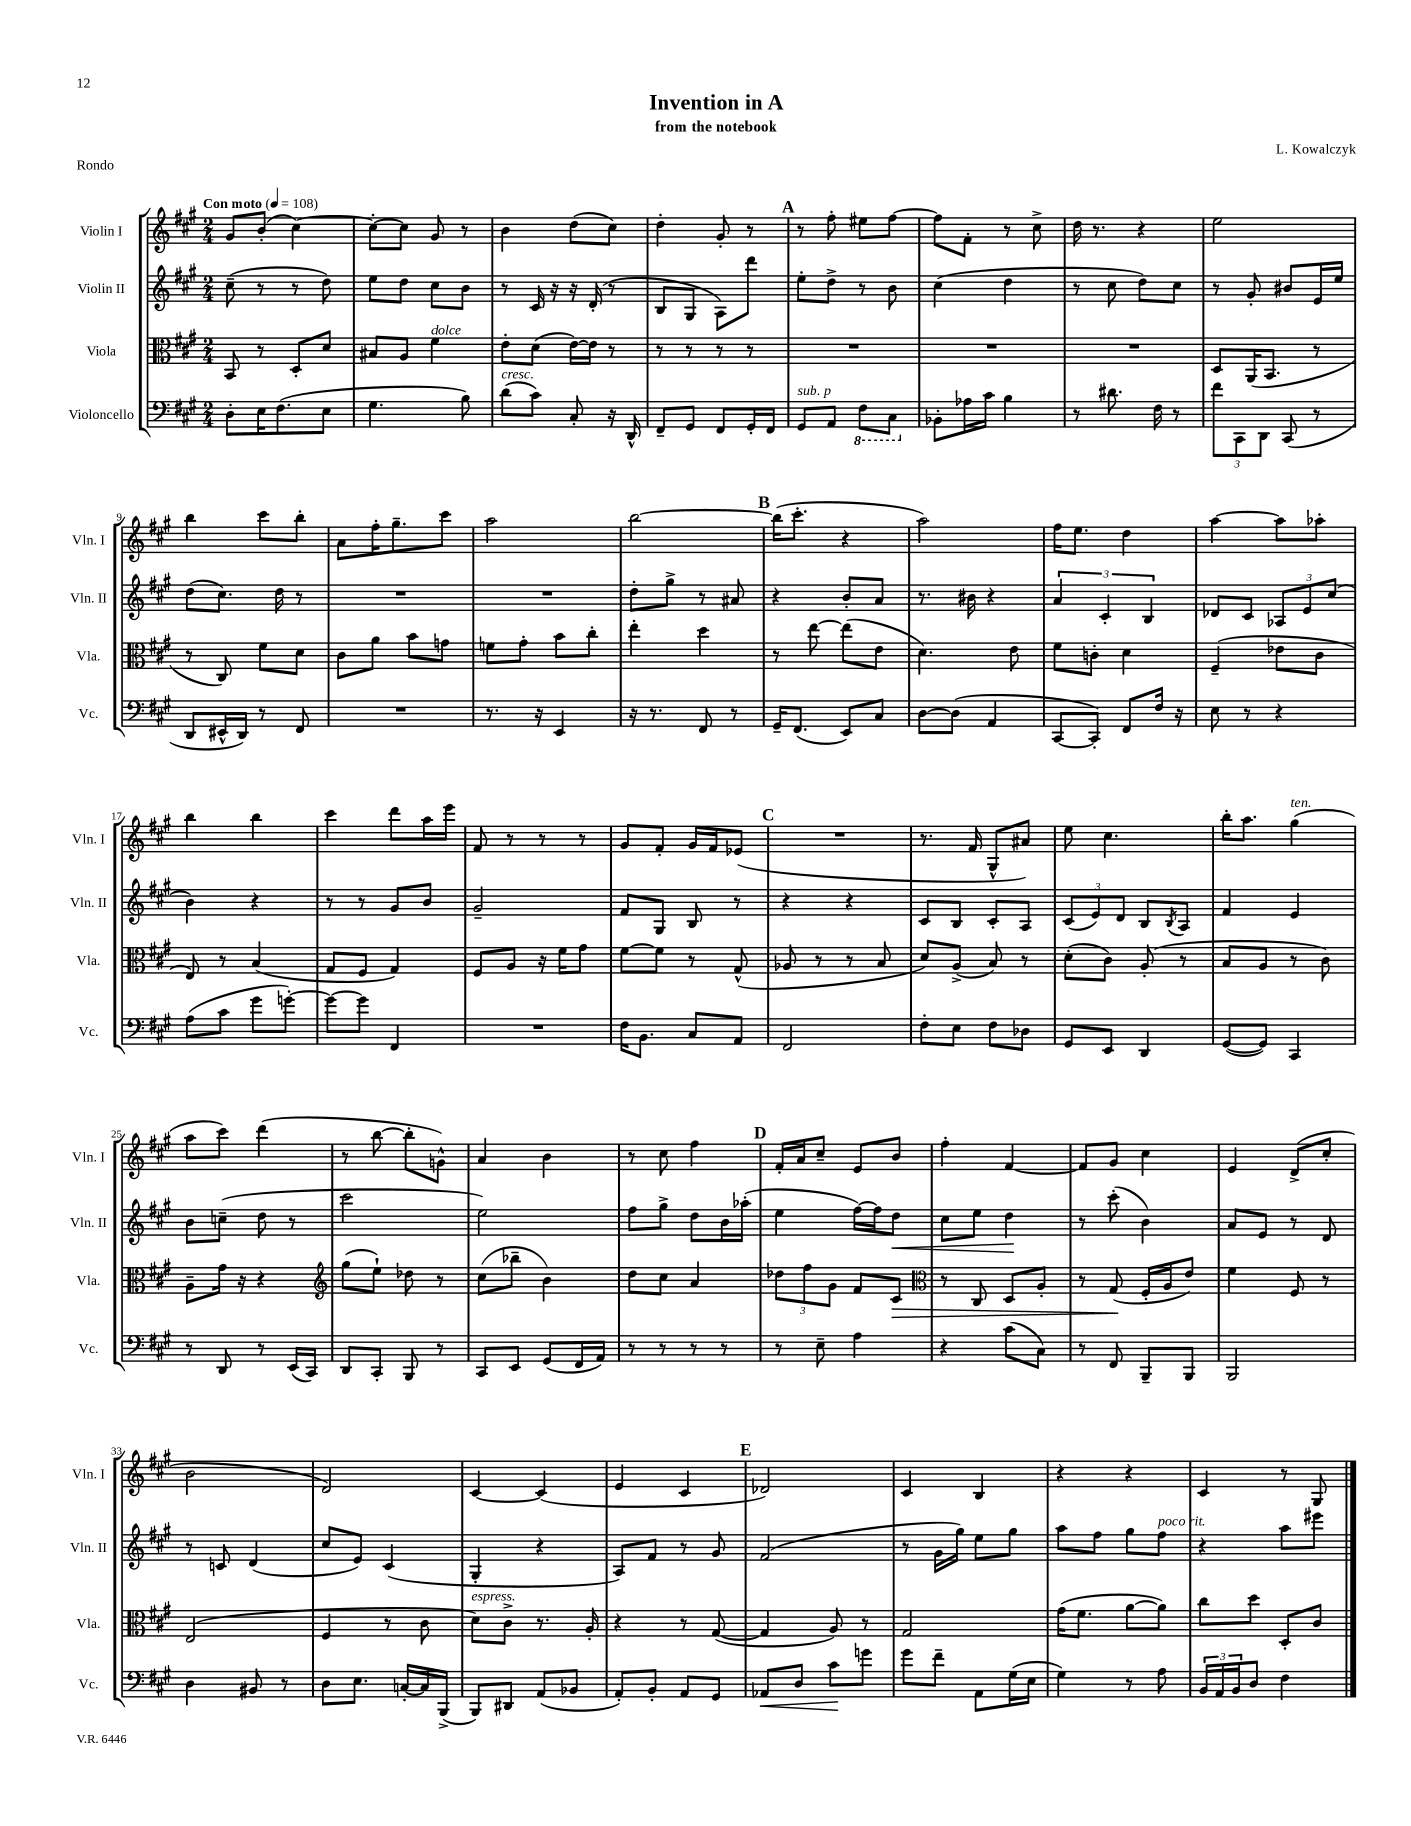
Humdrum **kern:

**kern	**dynam	**kern	**dynam	**kern	**dynam	**kern
*part4	*part4	*part3	*part3	*part2	*part2	*part1
*staff4	*staff4	*staff3	*staff3	*staff2	*staff2	*staff1
*I"Violoncello	*	*I"Viola	*	*I"Violin II	*	*I"Violin I
*I'Vc.	*	*I'Vla.	*	*I'Vln. II	*	*I'Vln. I
*clefF4	*	*clefC3	*	*clefG2	*	*clefG2
*k[f#c#g#]	*	*k[f#c#g#]	*	*k[f#c#g#]	*	*k[f#c#g#]
*M2/4	*	*M2/4	*	*M2/4	*	*M2/4
*MM108	*	*MM108	*	*MM108	*	*MM108
=1	=1	=1	=1	=1	=1	=1
!	!	!	!	!	!	!LO:TX:a:B:t=Con moto
8D'\L	.	8BB/	.	(8cc#~\	.	8g#/L
16E\K	.	8r	.	8r	.	(8b'/J
(8.F#\	.	.	.	.	.	.
.	.	8D'/L	.	8r	.	[4cc#\)
8E\J	.	8d/J	.	8dd\)	.	.
=2	=2	=2	=2	=2	=2	=2
4.G#\	.	8B#X/L	.	8ee\L	.	8cc#'\L_
.	.	8A/J	.	8dd\J	.	8cc#\J]
!	!	!LO:TX:a:i:t=dolce	!	!	!	!
.	.	4f#\	.	8cc#\L	.	8g#/
8B\)	.	.	.	8b\J	.	8r
=3	=3	=3	=3	=3	=3	=3
!LO:TX:a:i:t=cresc.	!	!	!	!	!	!
(8d\L	.	8e'\L	.	8r	.	4b\
8c#\J)	.	(8d\J	.	16c#/	.	.
.	.	.	.	16r	.	.
8C#'/	.	[16e\LL)	.	16r	.	(8dd\L
.	.	16e\JJ]	.	(16d'/	.	.
16r	.	8r	.	8r	.	8cc#\J)
16DD^^/	.	.	.	.	.	.
=4	=4	=4	=4	=4	=4	=4
8FF#~/L	.	8r	.	8B/L	.	4dd'\
8GG#/J	.	8r	.	8G#/J	.	.
8FF#/L	.	8r	.	8A\L)	.	8g#'/
16GG#'/L	.	8r	.	8ddd\J	.	8r
16FF#/JJ	.	.	.	.	.	.
!!LO:REH:place=s1:t=A
=5	=5	=5	=5	=5	=5	=5
!LO:TX:a:i:t=sub. p	!	!	!	!	!	!
8GG#/L	.	2r	.	8ee'\L	.	8r
8AA/J	.	.	.	8dd^\J	.	8ff#'\
*8ba	*	*	*	*	*	*
8FF#\L	.	.	.	8r	.	8ee#X\L
8CC#\J	.	.	.	8b\	.	[8ff#\J
=6	=6	=6	=6	=6	=6	=6
*X8ba	*	*	*	*	*	*
8BB-X'\L	.	2r	.	(4cc#\	.	8ff#\L]
16A-X\L	.	.	.	.	.	8f#'\J
16c#\JJ	.	.	.	.	.	.
4B\	.	.	.	4dd\	.	8r
.	.	.	.	.	.	8cc#^\
=7	=7	=7	=7	=7	=7	=7
8r	.	2r	.	8r	.	16dd\
.	.	.	.	.	.	8.r
8.d#X\	.	.	.	8cc#\	.	.
.	.	.	.	8dd\L)	.	4r
16F#\	.	.	.	.	.	.
8r	.	.	.	8cc#\J	.	.
=8	=8	=8	=8	=8	=8	=8
12f#\L	.	8D/L	.	8r	.	2ee\
12CC#\	.	.	.	.	.	.
.	.	(16AA/K	.	8g#'/	.	.
12DD\J	.	.	.	.	.	.
.	.	8.BB/J	.	.	.	.
(8CC#/	.	.	.	8b#X/L	.	.
8r	.	8r	.	16e/L	.	.
.	.	.	.	16ee/JJ	.	.
!!LO:LB:g=z
=9	=9	=9	=9	=9	=9	=9
8DD/L	.	8r	.	(8dd\L	.	4bb\
16EE#X^^/L	.	8C#/)	.	8.cc#\J)	.	.
16DD/JJ)	.	.	.	.	.	.
8r	.	8f#\L	.	.	.	8ccc#\L
.	.	.	.	16dd\	.	.
8FF#/	.	8d\J	.	8r	.	8bb'\J
=10	=10	=10	=10	=10	=10	=10
2r	.	8c#\L	.	2r	.	8a\L
.	.	8a\J	.	.	.	16ff#'\K
.	.	.	.	.	.	8.gg#~\
.	.	8b\L	.	.	.	.
.	.	8gn\J	.	.	.	8ccc#\J
=11	=11	=11	=11	=11	=11	=11
8.r	.	8fn\L	.	2r	.	2aa\
.	.	8g#'\J	.	.	.	.
16r	.	.	.	.	.	.
4EE/	.	8b\L	.	.	.	.
.	.	8cc#'\J	.	.	.	.
=12	=12	=12	=12	=12	=12	=12
16r	.	4ee'\	.	8dd'\L	.	[2bb\
8.r	.	.	.	.	.	.
.	.	.	.	8gg#^\J	.	.
8FF#/	.	4dd\	.	8r	.	.
8r	.	.	.	8a#X/	.	.
!!LO:REH:place=s1:t=B
=13	=13	=13	=13	=13	=13	=13
16GG#~/KL	.	8r	.	4r	.	(16bb\KL]
(8.FF#/J	.	.	.	.	.	8.ccc#'\J
.	.	[8ee\	.	.	.	.
8EE/L)	.	(8ee\L]	.	8b'/L	.	4r
8C#/J	.	8e\J	.	8a/J	.	.
=14	=14	=14	=14	=14	=14	=14
[8D\L	.	4.d\)	.	8.r	.	2aa\)
(8D\J]	.	.	.	.	.	.
.	.	.	.	16b#X\	.	.
4AA/	.	.	.	4r	.	.
.	.	8e\	.	.	.	.
=15	=15	=15	=15	=15	=15	=15
[8CC#/L	.	8f#\L	.	6a/	.	16ff#\KL
.	.	.	.	.	.	8.ee\J
8CC#'/J])	.	8cn'\J	.	.	.	.
.	.	.	.	6c#'/	.	.
8FF#/L	.	4d\	.	.	.	4dd\
.	.	.	.	6B/	.	.
16F#/Jk	.	.	.	.	.	.
16r	.	.	.	.	.	.
=16	=16	=16	=16	=16	=16	=16
8E\	.	(4F#~/	.	8d-X/L	.	[4aa\
8r	.	.	.	8c#/J	.	.
4r	.	8e-X\L	.	12A-X/L	.	8aa\L]
.	.	.	.	12e/	.	.
.	.	8c#\J	.	.	.	8aa-X'\J
.	.	.	.	(12cc#/J	.	.
!!LO:LB:g=z
=17	=17	=17	=17	=17	=17	=17
(8A\L	.	8E/)	.	4b\)	.	4bb\
8c#\J	.	8r	.	.	.	.
8g#\L	.	(4B/	.	4r	.	4bb\
[8gn'\J)	.	.	.	.	.	.
=18	=18	=18	=18	=18	=18	=18
8g\L_	.	8G#/L	.	8r	.	4ccc#\
8g\J]	.	8F#/J	.	8r	.	.
4FF#/	.	4G#/)	.	8g#/L	.	8ddd\L
.	.	.	.	8b/J	.	16aa\L
.	.	.	.	.	.	16eee\JJ
=19	=19	=19	=19	=19	=19	=19
2r	.	8F#/L	.	2g#~/	.	8f#/
.	.	8A/J	.	.	.	8r
.	.	16r	.	.	.	8r
.	.	16f#\KL	.	.	.	.
.	.	8g#\J	.	.	.	8r
=20	=20	=20	=20	=20	=20	=20
16F#\KL	.	[8f#\L	.	8f#/L	.	8g#/L
8.BB\J	.	.	.	.	.	.
.	.	8f#\J]	.	8G#/J	.	8f#'/J
8C#/L	.	8r	.	8B/	.	16g#/LL
.	.	.	.	.	.	16f#/J
8AA/J	.	(8G#^^/	.	8r	.	(8e-X/J
!!LO:REH:place=s1:t=C
=21	=21	=21	=21	=21	=21	=21
2FF#/	.	8A-X/	.	4r	.	2r
.	.	8r	.	.	.	.
.	.	8r	.	4r	.	.
.	.	8B/	.	.	.	.
=22	=22	=22	=22	=22	=22	=22
8F#'\L	.	8d/L)	.	8c#/L	.	8.r
8E\J	.	(8A^/J	.	8B/J	.	.
.	.	.	.	.	.	16f#/
8F#\L	.	8B/)	.	8c#'/L	.	8G#^^/L
8D-X\J	.	8r	.	8A/J	.	8a#X/J)
=23	=23	=23	=23	=23	=23	=23
8GG#/L	.	(8d'\L	.	(12c#/L	.	8ee\
.	.	.	.	12e/)	.	.
8EE/J	.	8c#\J)	.	.	.	4.cc#\
.	.	.	.	12d/J	.	.
4DD/	.	(8A'/	.	8B/L	.	.
.	.	.	.	8qB/	.	.
.	.	8r	.	8A/J	.	.
=24	=24	=24	=24	=24	=24	=24
([8GG#/L	.	8B/L	.	4f#/	.	16bb'\KL
.	.	.	.	.	.	8.aa\J
8GG#/J])	.	8A/J	.	.	.	.
!	!	!	!	!	!	!LO:TX:a:i:t=ten.
4CC#/	.	8r	.	4e/	.	(4gg#\
.	.	8c#\)	.	.	.	.
!!LO:LB:g=z
=25	=25	=25	=25	=25	=25	=25
8r	.	8A~\L	.	8b\L	.	8aa\L
8DD/	.	16g#\Jk	.	(8ccn~\J	.	8ccc#\J)
.	.	16r	.	.	.	.
8r	.	4r	.	8dd\	.	(4ddd\
(16EE/LL	.	.	.	8r	.	.
16CC#/JJ)	.	.	.	.	.	.
=26	=26	=26	=26	=26	=26	=26
*	*	*clefG2	*	*	*	*
8DD/L	.	(8gg#\L	.	2ccc#\	.	8r
8CC#'/J	.	8ee`\J)	.	.	.	[8bb\
8BBB/	.	8dd-X\	.	.	.	8bb'\L]
8r	.	8r	.	.	.	8gn^^\J)
=27	=27	=27	=27	=27	=27	=27
8CC#/L	.	(8cc#\L	.	2ee\)	.	4a/
8EE/J	.	8bb-X~\J	.	.	.	.
(8GG#/L	.	4b\)	.	.	.	4b\
16FF#/L	.	.	.	.	.	.
16AA/JJ)	.	.	.	.	.	.
=28	=28	=28	=28	=28	=28	=28
8r	.	8dd\L	.	8ff#\L	.	8r
8r	.	8cc#\J	.	8gg#^\J	.	8cc#\
8r	.	4a/	.	8dd\L	.	4ff#\
8r	.	.	.	16b\L	.	.
.	.	.	.	(16aa-X'\JJ	.	.
!!LO:REH:place=s1:t=D
=29	=29	=29	=29	=29	=29	=29
8r	.	12dd-X\L	.	4ee\	.	16f#'/LL
.	.	.	.	.	.	16a/J
.	.	12ff#\	.	.	.	.
8E~\	.	.	.	.	.	8cc#~/J
.	.	12g#\J	.	.	.	.
4A\	.	8f#/L	.	[16ff#\LL)	.	8e/L
.	.	.	.	16ff#\J]	.	.
!	!	!	!LO:HP:b	!	!LO:HP:b	!
.	.	8c#/J	>	8dd\J	<	8b/J
=30	=30	=30	=30	=30	=30	=30
*	*	*clefC3	*	*	*	*
4r	.	8r	.	8cc#\L	.	4ff#'\
.	.	8C#/	.	8ee\J	.	.
(8c#\L	.	8D/L	.	4dd\	.	[4f#/
8C#\J)	.	8A'/J	.	.	.	.
.	.	.	.	.	[	.
=31	=31	=31	=31	=31	=31	=31
8r	.	8r	.	8r	.	8f#/L]
8FF#/	.	(8G#/	.	(8ccc#'\	.	8g#/J
8BBB~/L	.	16F#'/LL	]	4b\)	.	4cc#\
.	.	16A/J	.	.	.	.
8BBB/J	.	8e/J)	.	.	.	.
=32	=32	=32	=32	=32	=32	=32
2BBB/	.	4f#\	.	8a/L	.	4e/
.	.	.	.	8e/J	.	.
.	.	8F#/	.	8r	.	(8d^/L
.	.	8r	.	8d/	.	8cc#'/J
!!LO:LB:g=z
=33	=33	=33	=33	=33	=33	=33
4D\	.	(2E/	.	8r	.	2b\
.	.	.	.	8cn/	.	.
8BB#X/	.	.	.	(4d/	.	.
8r	.	.	.	.	.	.
=34	=34	=34	=34	=34	=34	=34
8D\L	.	4F#/	.	8cc#/L	.	2d/)
8.E\J	.	.	.	8e/J)	.	.
.	.	8r	.	(4c#/	.	.
[16Cn'/LL	.	.	.	.	.	.
16C/]	.	8c#\	.	.	.	.
(16BBB^/JJ	.	.	.	.	.	.
=35	=35	=35	=35	=35	=35	=35
!	!	!LO:TX:a:i:t=espress.	!	!	!	!
8BBB/L)	.	8d\L)	.	4G#'/	.	[4c#/
8DD#X/J	.	8c#^\J	.	.	.	.
(8AA/L	.	8.r	.	4r	.	(4c#/]
8BB-X/J	.	.	.	.	.	.
.	.	16A'/	.	.	.	.
=36	=36	=36	=36	=36	=36	=36
8AA'/L)	.	4r	.	8A/L)	.	4e/
8BB'/J	.	.	.	8f#/J	.	.
8AA/L	.	8r	.	8r	.	4c#/
8GG#/J	.	([8G#/	.	8g#/	.	.
!!LO:REH:place=s1:t=E
=37	=37	=37	=37	=37	=37	=37
!	!LO:HP:b	!	!	!	!	!
8AA-X/L	<	4G#/]	.	(2f#/	.	2d-X/)
8D/J	.	.	.	.	.	.
8c#\L	.	8A/)	.	.	.	.
8gn\J	[	8r	.	.	.	.
=38	=38	=38	=38	=38	=38	=38
8g#\L	.	2G#/	.	8r	.	4c#/
8f#~\J	.	.	.	16g#\LL	.	.
.	.	.	.	16gg#\JJ)	.	.
8AA\L	.	.	.	8ee\L	.	4B/
(16G#\L	.	.	.	8gg#\J	.	.
16E\JJ	.	.	.	.	.	.
=39	=39	=39	=39	=39	=39	=39
4G#\)	.	(16g#\KL	.	8aa\L	.	4r
.	.	8.f#\J	.	.	.	.
.	.	.	.	8ff#\J	.	.
8r	.	[8a\L	.	8gg#\L	.	4r
!	!	!	!	!LO:TX:a:i:t=poco rit.	!	!
8A\	.	8a\J])	.	8ff#\J	.	.
=40	=40	=40	=40	=40	=40	=40
24BB/LL	.	8cc#\L	.	4r	.	4c#/
24AA/	.	.	.	.	.	.
24BB/J	.	.	.	.	.	.
8D/J	.	8dd\J	.	.	.	.
4F#\	.	8D'/L	.	8aa\L	.	8r
.	.	8c#/J	.	8eee#X\J	.	8G#/
==	==	==	==	==	==	==
*-	*-	*-	*-	*-	*-	*-
